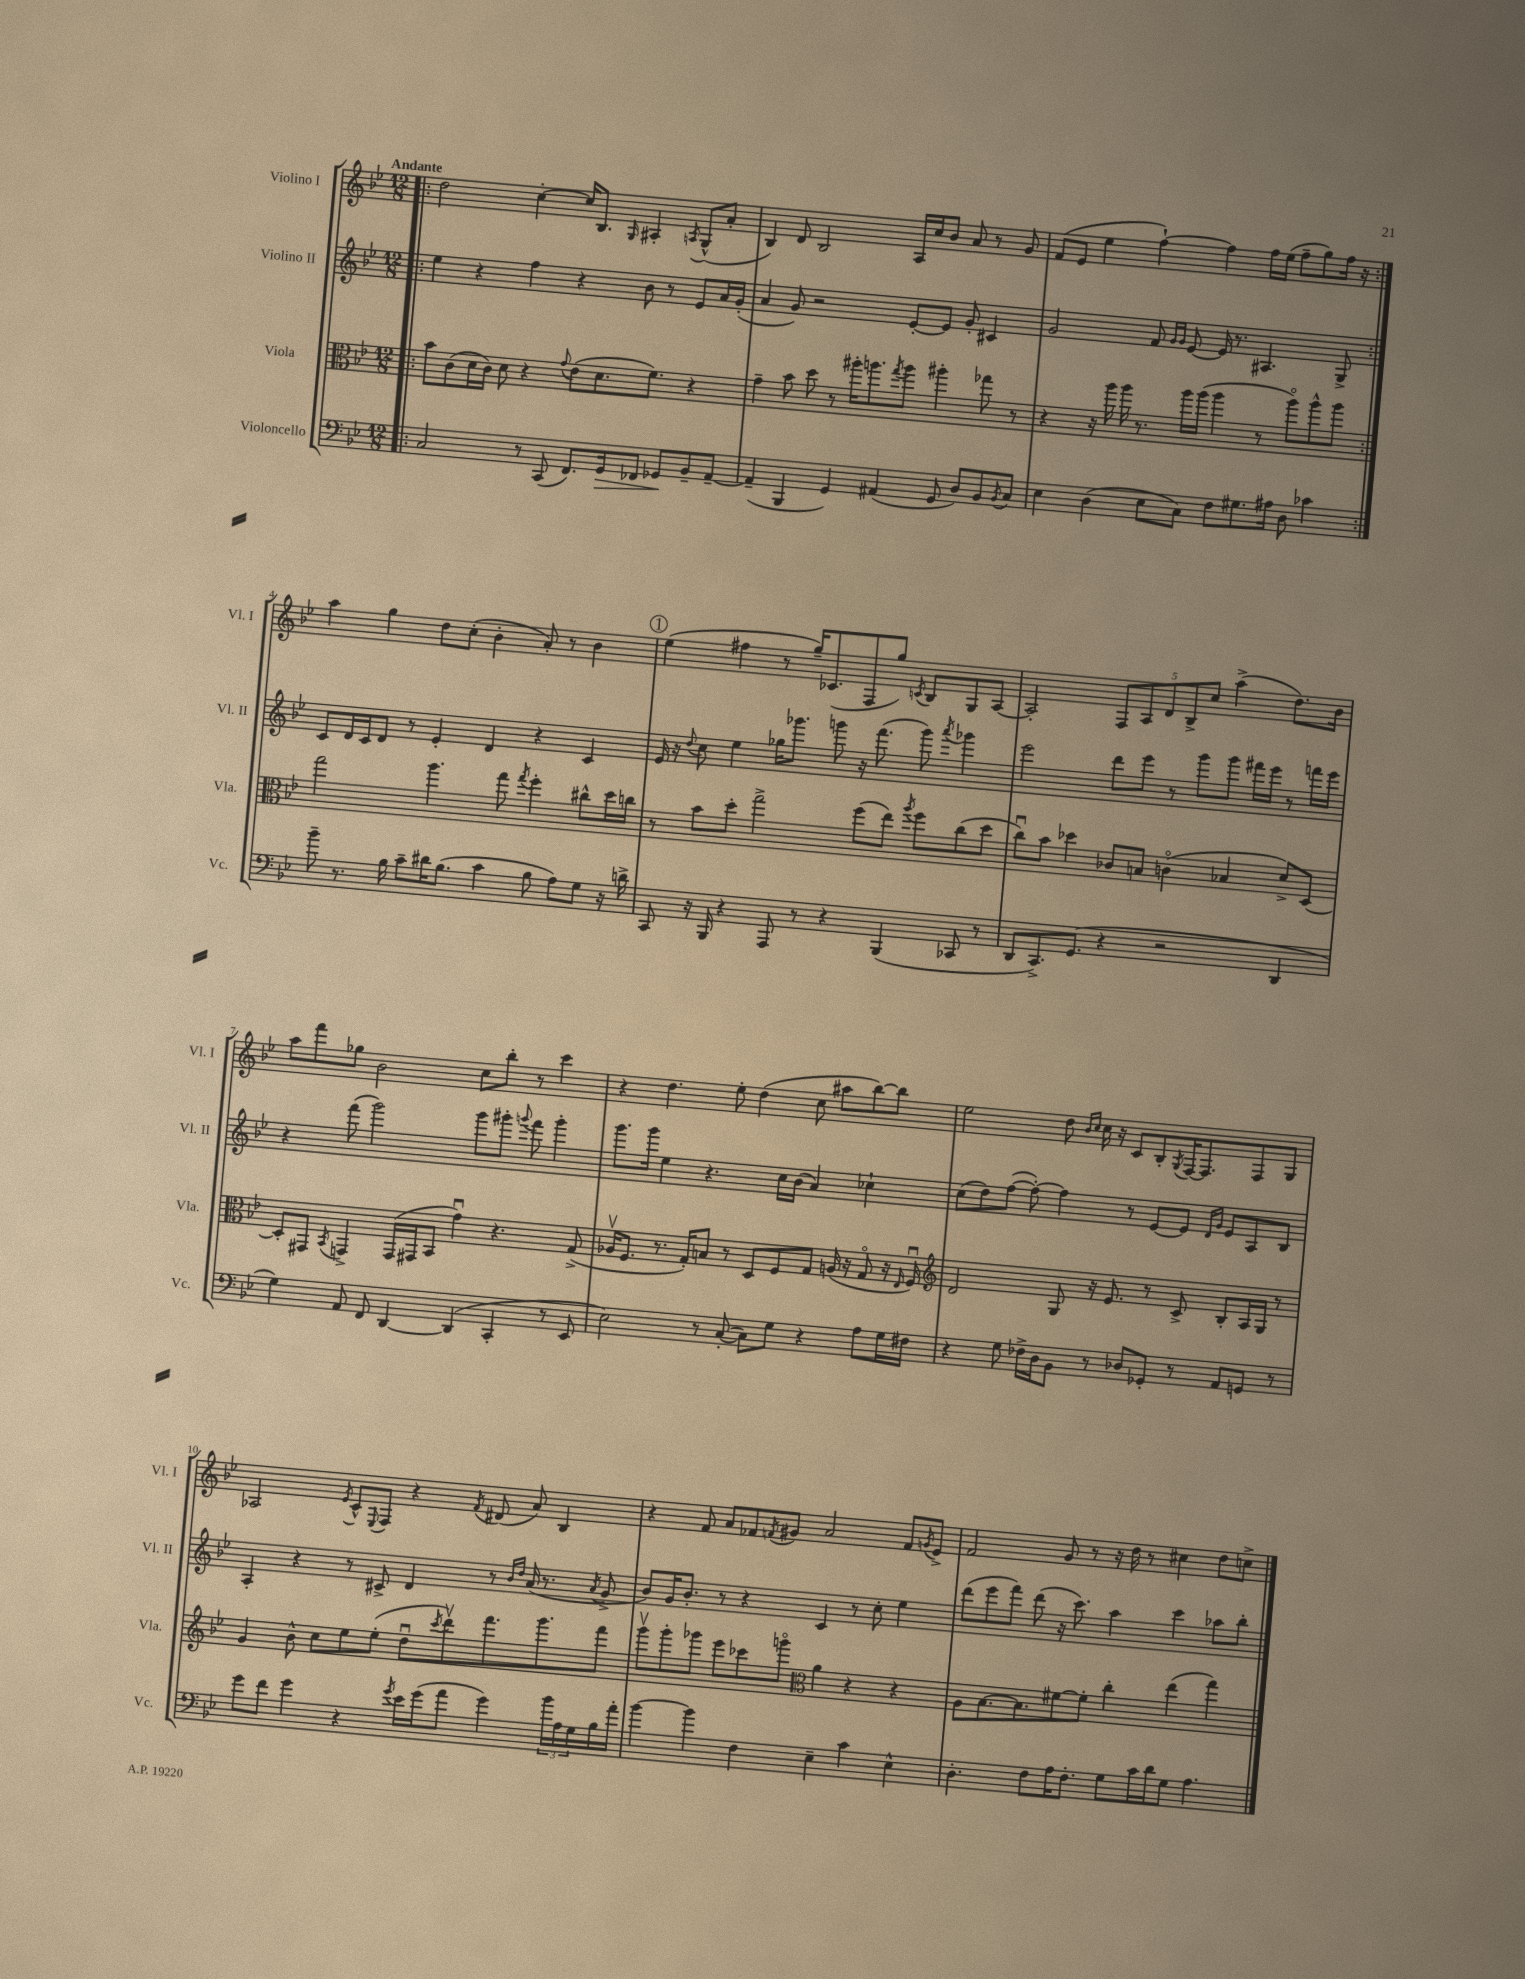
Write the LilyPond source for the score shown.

<<
\new StaffGroup <<
\new Staff = "s0" \with { instrumentName = "Violino I" shortInstrumentName = "Vl. I" } {
    \clef treble \key bes \major \numericTimeSignature \time 12/8 \tempo "Andante"
    \repeat volta 2 { \bar ".|:" d''2 c''4~-. c''16 bes8. \grace { g16 } ais4-. \acciaccatura { a8 } g8-^( a'8-. |
    bes4) d'8 bes2 a16 c''16 bes'8 a'8 r8 g'8 |
    f'8( ees'8 ees''4 f''4~-!) f''4 f''16 ees''16( f''8-- g''8) f''16 r16 | }
    a''4 g''4 d''8 c''8-.( bes'4-. a'8-.) r8 bes'4 |
    \mark \markup { \circle "1" } ees''4( fis''4 r8 g''16--) ces'8.( f8 g''8) \acciaccatura { c'8 } bes8 g8 a8~ |
    a2-. \tuplet 5/4 { f8 a8 d'8 bes8-> c''8 } a''4->( d''8.) bes'16 |
    a''8 f'''8 ges''8 bes'2 c''8 bes''8-. r8 c'''4 |
    r4 d''4. ees''8-. d''4( c''8 ais''8 bes''8~) bes''8 |
    ees''2 d''8 \grace { bes'16 c''16 } c''16 r16 c'8 bes8-. \acciaccatura { g8 } f16~ f8. f8 g8 |
    aes2 \acciaccatura { ees'8 } c'8-^ \appoggiatura { ees8 } f8 r4 \acciaccatura { f'8 } dis'8( a'8) bes4 |
    r4 f'8 a'8 fes'8 \acciaccatura { f'8 } gis'8 a'2 f'8 \acciaccatura { g'8 } ees'8-> |
    f'2 g'8 r8 r16 d''16 r8 cis''4 d''8 c''8-> \bar "|." |
}
\new Staff = "s1" \with { instrumentName = "Violino II" shortInstrumentName = "Vl. II" } {
    \clef treble \key bes \major \numericTimeSignature \time 12/8
    \repeat volta 2 { \bar ".|:" ees''4 r4 f''4 r4 bes'8 r8 ees'8 a'16 g'16-.( |
    a'4 g'8) r2 ees'8~-. ees'8 g'8-. cis'4 |
    g'2 f'8 \grace { g'16 g'16 } ees'8~ ees'16 r8. ais4. g8-> | }
    c'8 d'16 c'16 d'8 r8 ees'4-. d'4 r4 c'4 |
    \mark \markup { \circle "1" } ees'16 r16 \appoggiatura { d''8 } c''8 ees''4 ges''16 ges'''8. g'''8 r16 f'''8.( g'''8) \acciaccatura { a'''8 } ges'''4 |
    ees'''2 d'''8 ees'''8 r8 g'''8 g'''8 fis'''16 ees'''16 r8 f'''16 ees'''16 |
    r4 f'''8( g'''2) g'''8 gis'''8-. \appoggiatura { g'''8 } f'''8 g'''4-. |
    g'''8. g'''16 ees''4 r4. c''16 bes'16( a'4) ces''4-! |
    c''8( d''8) f''8~( f''8~-.) f''4 r8 ees'8~ ees'8 \grace { d'16 g'16 } ees'8 a8 bes8 |
    a4-. r4 r8 cis'8-> d'4 r8 \grace { bes'16 d''16 } a'16( r8. \acciaccatura { a'8 } g'8-> |
    bes'8) g'16 bes'8.-. r8 r4 c'4 r8 c''8-. ees''4 |
    d'''8( ees'''8 f'''8) d'''8( r16 c'''8.) a''4 c'''4 aes''8 bes''8-. \bar "|." |
}
\new Staff = "s2" \with { instrumentName = "Viola" shortInstrumentName = "Vla." } {
    \clef alto \key bes \major \numericTimeSignature \time 12/8
    \repeat volta 2 { \bar ".|:" bes'8 c'8( d'16 c'16) d'8 r4 \appoggiatura { g'8 } ees'8( d'8. f'8.) r4 |
    g'4-- bes'8 d''8 r8 ais''16-. a''8. \acciaccatura { g''8 } a''8 ais''4-. ges''8 r8 |
    r4 r16 a''16 a''16 r8. a''16 a''16( a''4 r8 a''8\flageolet) a''8-^ a''8 | }
    g''2 a''4. g''8 \acciaccatura { g''8 } f''4-. cis''8-^ d''16 c''16 |
    \mark \markup { \circle "1" } r8 bes'8 d''8-. g''2-> f''8( ees''8) \acciaccatura { a''8 } f''8 c''8( d''8 |
    c''8\downbow) bes'8 des''4 ces'8 b8 c'4\flageolet( bes4 d'8->) d8~ |
    d8-. gis,8 \acciaccatura { bes,8 } g,4-> g,16( gis,16 bes,8 g'4\downbow) r4. g8->( |
    aes16\upbow f8. r8. g16-.) b8 r8 d8 f8 g8 a16( r16 g8\flageolet r16 \grace { ees16 } f16\downbow) |
    \clef treble d'2 g8 r16 ees'8. r8 c'8-> bes8-. a16 g16 r8 |
    g'4 bes'8-^ c''8 ees''8 ees''8-.( d''8\downbow \acciaccatura { c'''8 } d'''8\upbow) f'''8. g'''8. f'''8 |
    g'''8\upbow g'''8-. ges'''8 ees'''8 ces'''8 g'''8\flageolet \clef alto a'4 r4 r4 |
    a8 bes8.~ bes8. fis'8~ fis'8-. c''4-. ees''4( g''4) \bar "|." |
}
\new Staff = "s3" \with { instrumentName = "Violoncello" shortInstrumentName = "Vc." } {
    \clef bass \key bes \major \numericTimeSignature \time 12/8
    \repeat volta 2 { \bar ".|:" c2 r8 c,8( f,8.) g,16\> fes,8 ges,8\! bes,8-- a,8~-- |
    a,4--( bes,,4 g,4) ais,4( g,8 d8) bes,8 \acciaccatura { bes,8 } c8 |
    ees4 d4( ees8 c8) f8 gis8. ais16 d8 ces'4 | }
    bes'8-- r8. bes16 c'8-- dis'16 bes8.( c'4 bes8 a8) g8 r16 d'16-> |
    \mark \markup { \circle "1" } c,8 r16 bes,,16 r4 a,,8 r8 r4 bes,,4( ces,8 r8 |
    d,8 c,8.->) g,8.( r4 r2 d,4 |
    g4) a,8 f,8 d,4~ d,4( c,4-. r8 ees,8 |
    ees2) r8 c8~-.( c8) g8 r4 a8 g16 fis16 |
    r4 g8 fes16-> d16 bes,8 r8 des8 ges,8-. r8 a,8 g,8 r8 |
    g'8 f'8 g'4 r4 \acciaccatura { g'8 } ees'16 g'16( a'8 g'4) \tuplet 3/2 { bes'16 a16 g16 } bes16 a'16-. |
    bes'4~ bes'4 f4 ees4-- c'4 ees4-^ |
    d4.-. f8 a16 f8.-. g8 c'16 d'16 g8 a4. \bar "|." |
}
>>
>>
